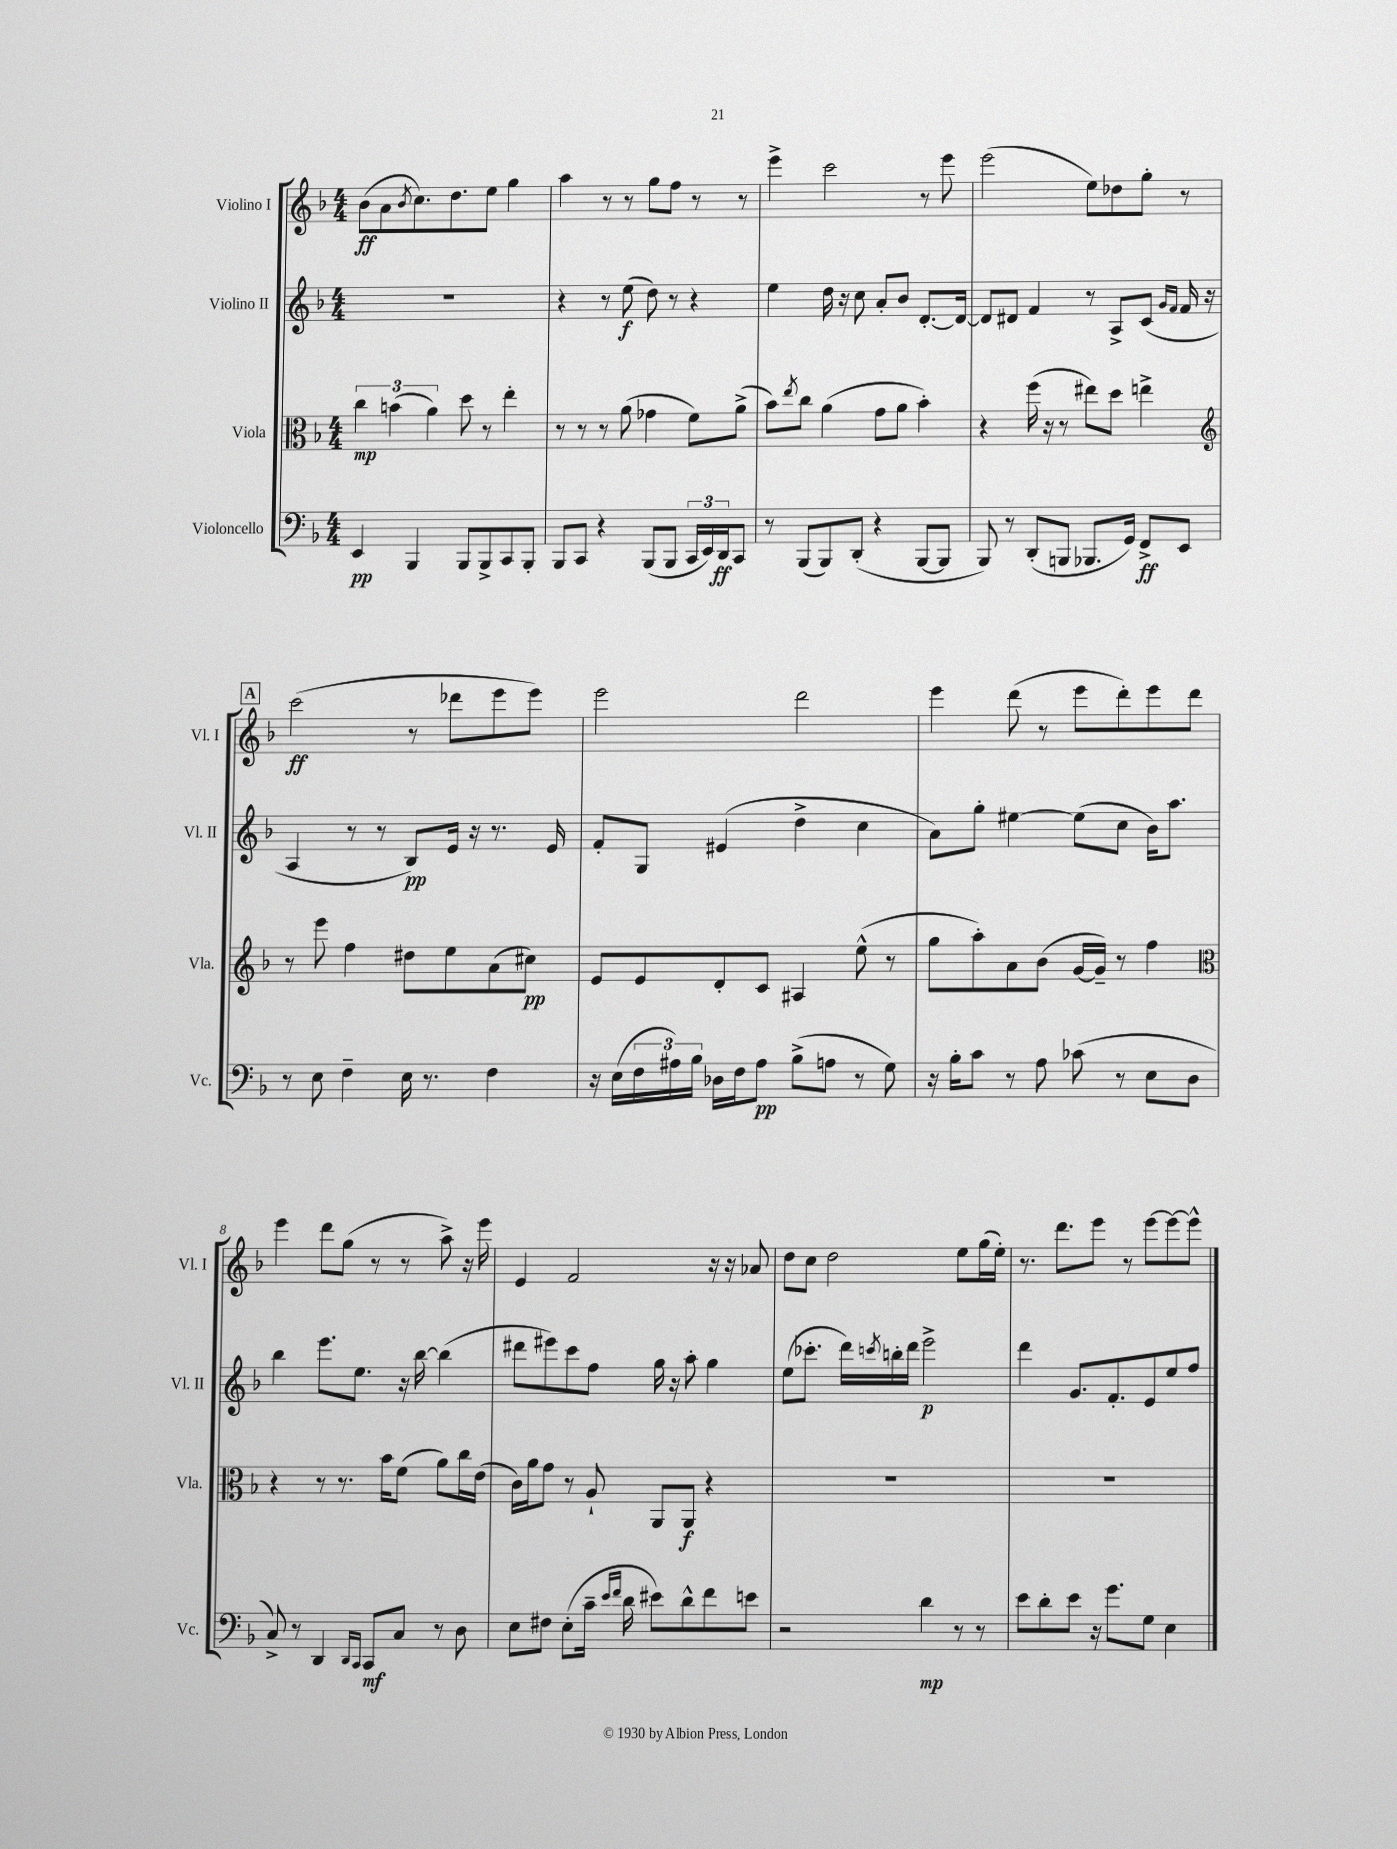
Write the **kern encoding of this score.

**kern	**kern	**kern	**kern
*staff4	*staff3	*staff2	*staff1
*clefF4	*clefC3	*clefG2	*clefG2
*k[b-]	*k[b-]	*k[b-]	*k[b-]
*M4/4	*M4/4	*M4/4	*M4/4
4EE	6cc	1r	(8b-
.	.	.	8a
.	(6b	.	.
.	.	.	8qb-
4BBB-	.	.	8.cc)
.	6a)	.	.
.	.	.	8.dd
8BBB-	8dd	.	.
8BBB-^	8r	.	8ee
8CC	4ee'	.	4gg
8BBB-'	.	.	.
=	=	=	=
8BBB-	8r	4r	4aa
8CC	8r	.	.
4r	8r	8r	8r
.	(8a	(8ee	8r
(8BBB-	4g-	8dd)	8gg
8BBB-	.	8r	8ff
24CC	8f)	4r	8r
24EE)	.	.	.
24DD	.	.	.
8CC	(8a^	.	8r
=	=	=	=
8r	8b-)	4ee	4eee^
.	8qee	.	.
(8BBB-	8cc	.	.
8BBB-)	(4a	16dd	2ccc
.	.	16r	.
(8DD'	.	8cc	.
4r	8g	8a'	.
.	8a	8b-	.
[8BBB-	4b-')	[8.d'	8r
8BBB-]	.	.	8eee
.	.	16d_	.
=	=	=	=
8BBB-)	4r	8d]	(2eee
8r	.	8d#	.
(8DD'	(16ff	4f	.
.	16r	.	.
8BBB	8r	.	.
8.BBB-	8ee#)	8r	8ee)
.	8dd	8A^	8dd-
16GG)	.	.	.
8FF^	4ee^	(8c	8gg'
.	.	16qqg	.
.	.	16qqf	.
8EE	.	16f	8r
.	.	16r	.
=	=	=	=
*	*clefG2	*	*
8r	8r	4A	(2ccc
8E	8eee	.	.
4F~	4ff	8r	.
.	.	8r	.
16E	8dd#	8B-)	8r
8.r	.	.	.
.	8ee	16e	8ddd-
.	.	16r	.
4F	(8a	8.r	8eee
.	8cc#)	.	8eee)
.	.	16e	.
=	=	=	=
16r	8e	8f'	2eee
(16E	.	.	.
24F	8e	8G	.
24A#)	.	.	.
24B-	.	.	.
16D-	8d'	(4e#	.
16F	.	.	.
8A#	8c	.	.
(8B-^	4A#	4dd^	2ddd
8A	.	.	.
8r	(8ee^^	4cc	.
8G)	8r	.	.
=	=	=	=
16r	8gg	8a)	4eee
16B-'	.	.	.
8c	8aa')	8gg'	.
8r	8a	[4ee#	(8ddd
8A	(8b-	.	8r
(8c-	[16g	(8ee#]	8eee
.	16g~])	.	.
8r	8r	8cc	8ddd')
8E	4ff	16b-)	8eee
.	.	8.aa	.
8D	.	.	8ddd
=	=	=	=
*	*clefC3	*	*
8C^)	4r	4bb-	4eee
8r	.	.	.
4DD	8r	8.eee	8ddd
.	8.r	.	(8gg
.	.	8.ee	.
16qqDD	.	.	.
16qqCC	.	.	.
8CC	.	.	8r
.	16b-	.	.
8C	(8f	16r	8r
.	.	[16bb-	.
8r	8a)	(4bb-]	8aa^)
8D	16cc	.	16r
.	(16e	.	16eee
=	=	=	=
8E	16c)	8ddd#	4e
.	16a	.	.
8F#	8g	8eee#)	.
(8E'	8r	8ccc	2f
16c~	8A`	8ff	.
16qqe	.	.	.
16qqf	.	.	.
16d	.	.	.
8e#)	8AA	16gg	.
.	.	16r	.
8d^^	8AA	8aa'	.
8f	4r	4gg	16r
.	.	.	16r
8e	.	.	8a-
=	=	=	=
2r	1r	(8ee	8dd
.	.	8.ccc-'	8cc
.	.	.	2dd
.	.	16ddd)	.
.	.	8qccc	.
.	.	16bb'	.
.	.	16ddd	.
4d	.	2eee^	.
8r	.	.	8ee
8r	.	.	(16gg
.	.	.	16ee')
=	=	=	=
8e	1r	4ddd	8.r
8d'	.	.	.
.	.	.	8.ddd
8e	.	8.g	.
16r	.	.	8eee
8.g	.	8.f'	.
.	.	.	8r
8G	.	8e	[8eee
4E	.	8ee	8eee_
.	.	8ff	8eee^^]
==	==	==	==
*-	*-	*-	*-
